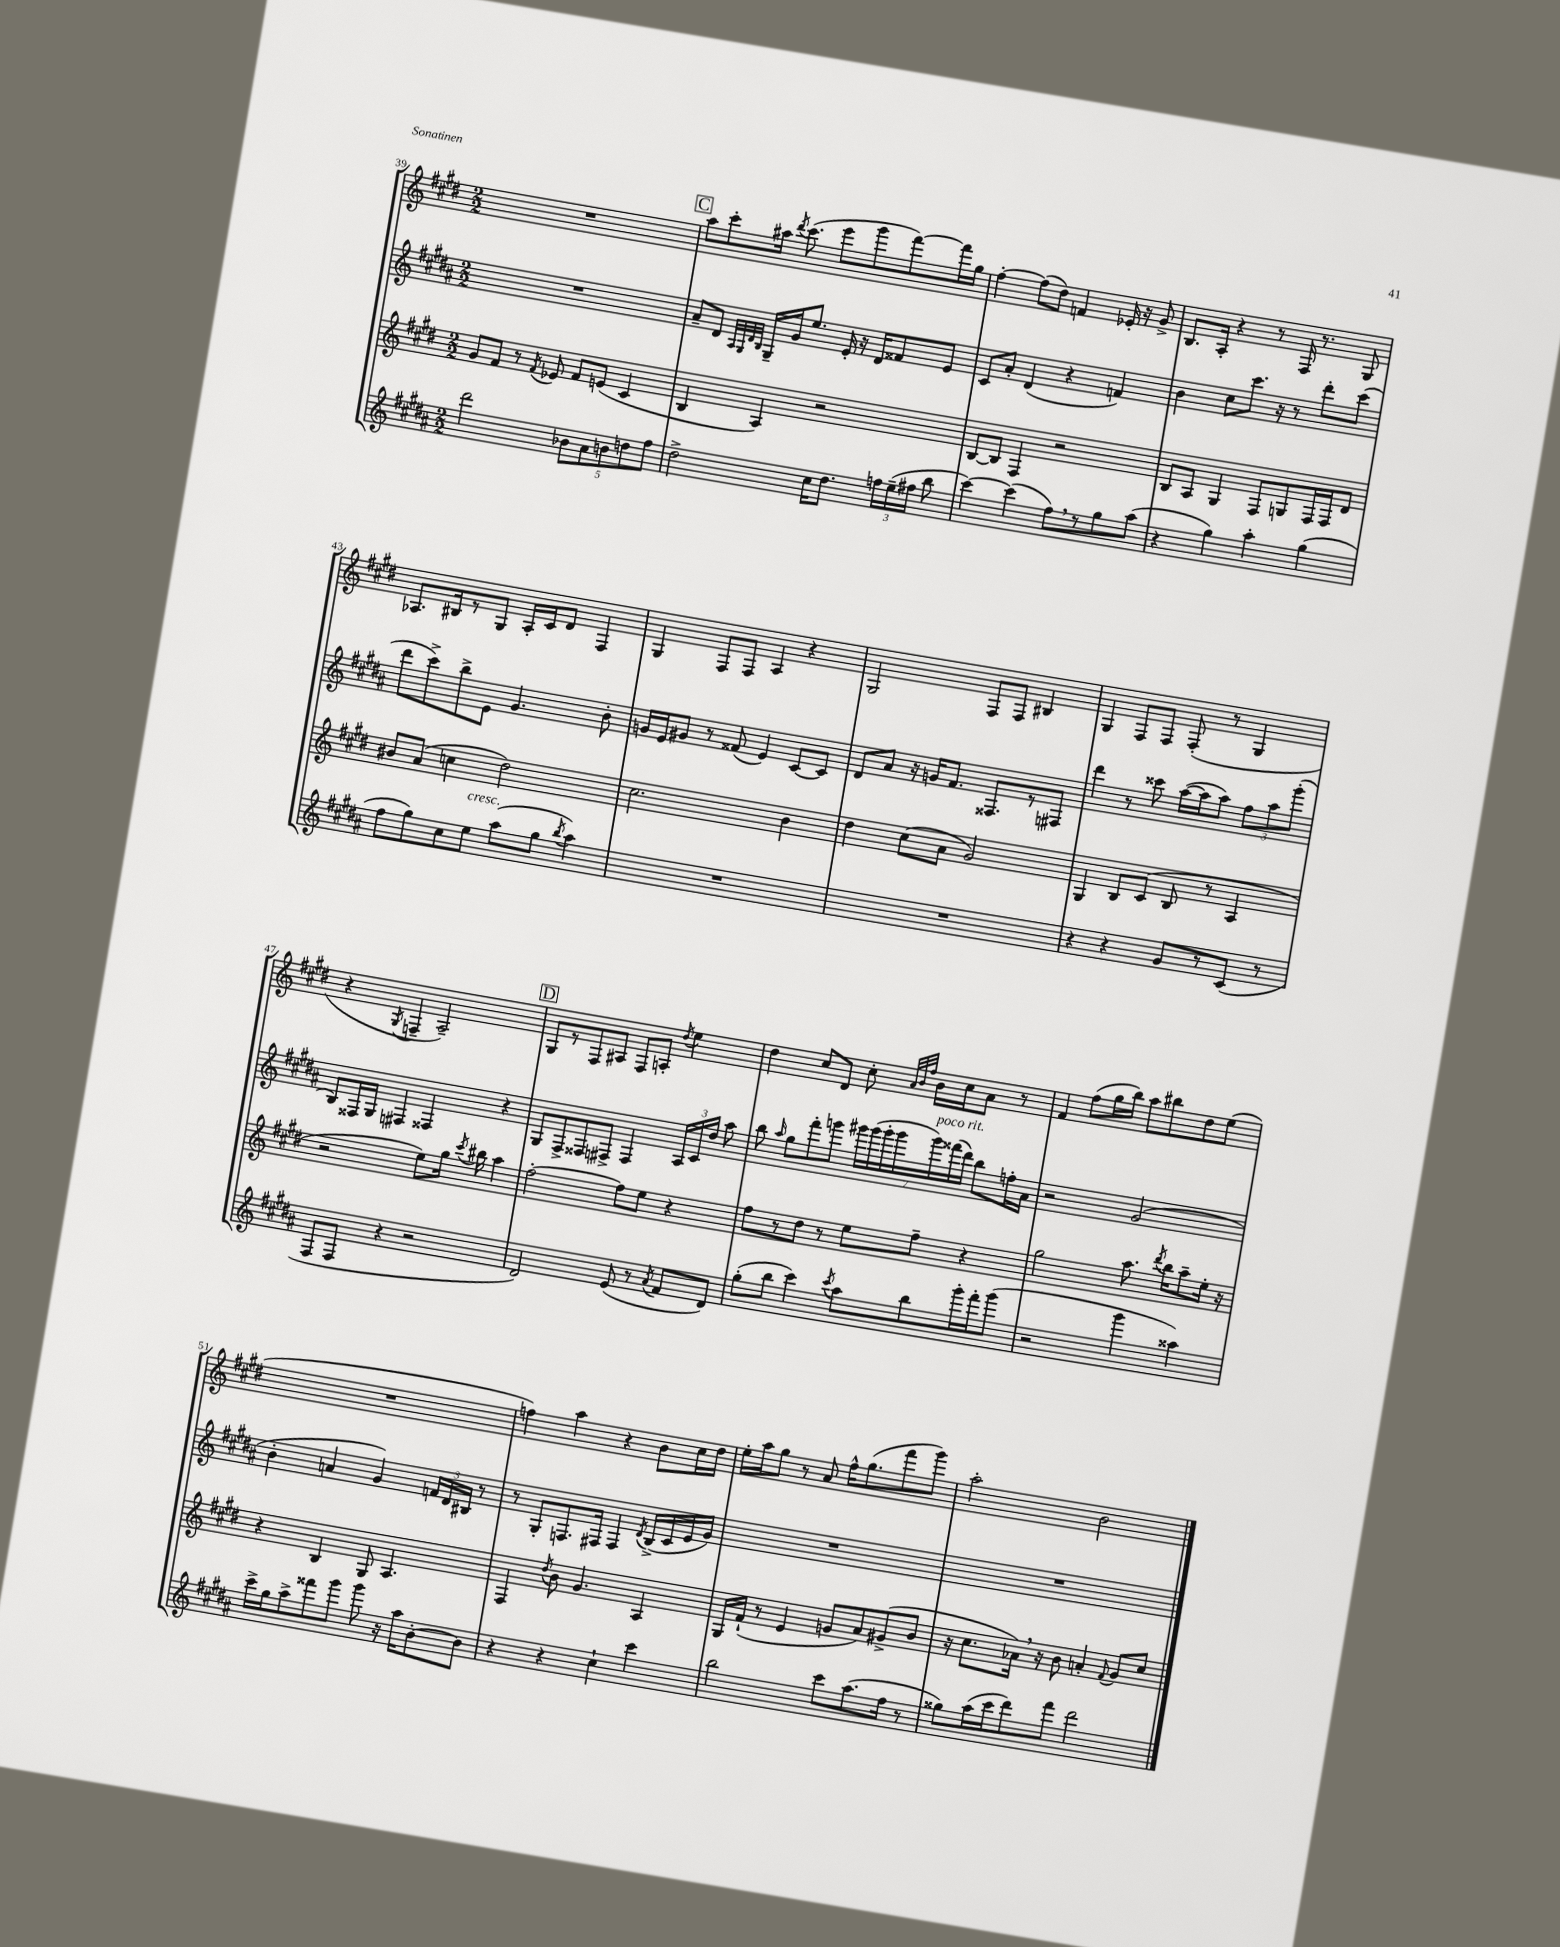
<<
\new StaffGroup <<
\new Staff = "s0" {
    \clef treble \key e \major \numericTimeSignature \time 2/2
    \autoBeamOff R1 |
    \mark \markup { \box "C" } a''8[ cis'''8-. ais''16] \acciaccatura { dis'''8 } cis'''8.( e'''8[ gis'''8 fis'''8~) fis'''16 gis''16] |
    fis''4~-. fis''8[( dis''8]) f'4 ees'16-. r16 gis'8-> |
    b8.[ a16]-. r4 r8 fis16 r8. gis8 |
    aes8.[ bis16 r8 gis8] aes16[-. cis'16 dis'8] fis4 |
    gis4 fis8[ fis8] a4 r4 |
    gis2 fis8[ fis8] bis4 |
    gis4 fis8[ fis8] fis8-.( r8 gis4 |
    r4 \acciaccatura { gis8 } f4-- a2--) |
    \mark \markup { \box "D" } gis8[ r8 fis8 ais8] fis8[ a8]-. \acciaccatura { dis''8 } e''4 |
    dis''4 cis''8[ dis'8] cis''8-. \grace { a'32[ b'32 fis''32] } b'16[ cis''16 a'8] r8 |
    fis'4 fis''8[( gis''16 b''16]) a''8[ bis''8 dis''8 e''8]( |
    R1 |
    f''4) a''4 r4 b'8[ cis''16 dis''16] |
    e''16[-. a''16 gis''8] r8 a'8 fis''16[-^ gis''8.( fis'''8 gis'''8]) |
    a''2-. b'2 \bar "|." |
}
\new Staff = "s1" {
    \clef treble \key b \major \numericTimeSignature \time 2/2
    \autoBeamOff R1 |
    \mark \markup { \box "C" } ais'8[-- dis'8] \grace { ais32[ gis32 dis'32 b32] } gis16[-- gis'16 e''8.] e'16-. r16 dis'16[ fisis'8 e'8] |
    cis'8[ ais'8]-. dis'4( r4 f'4) |
    b'4 cis''8[ cis'''8.] r16 r8 dis'''8[-. cis'''8]( |
    dis'''8[ cis'''8->) b''8-> e'8] gis'4. b'8-. |
    g'16[ e'16 gis'8] r8 fisis'8( e'4) cis'8[~ cis'8] |
    dis'8[ ais'8] r16 g'16[ fis'8.] fisis8.[ r8 fis8] |
    dis'''4 r8 cisis'''8 ais''16[~( ais''16 ais''8]) \tuplet 3/2 { fis''8[ ais''8 gis'''8]-.( } |
    b8[) fisis16 gis16] fis4 fisis4 r4 |
    \mark \markup { \box "D" } gis8[ fis8-> fisis8 fis8]-> fis4 \tuplet 3/2 { ais16[ cis'16 dis''16] } ais''8 |
    b''8 \grace { ais''16 } gis''8[ fis'''8-. g'''8] \tuplet 7/4 { gis'''16[ gis'''16( gis'''16-. gis'''16 gis'''16^\markup { \italic "poco rit." }) fisis'''16( dis'''16]) } b''8[ f''16-. ais'16] |
    r2 gis'2( |
    b'4-. a'4 gis'4) \tuplet 3/2 { f'16[ dis'16 bis16] } r8 |
    r8 gis8[-. f8. fis16] fis4 \acciaccatura { dis'8 } b16[->( cis'16 e'16 gis'16]) |
    R1 |
    R1 \bar "|." |
}
\new Staff = "s2" {
    \clef treble \key e \major \numericTimeSignature \time 2/2
    \autoBeamOff gis'8[ fis'8] r8 \acciaccatura { fis'8 } ees'8 fis'8[ e'8]( cis'4 |
    \mark \markup { \box "C" } b4 a4) r2 |
    b8[~ b8] fis4 r2 |
    b8[ a8] gis4 fis8[ g8 fis16 fis16 dis'8] |
    bis'8[ a'8]( c''4 dis''2) |
    cis''2. b'4 |
    dis''4 cis''8[( a'8] gis'2) |
    gis4 b8[ cis'8]( b8 r8 a4 |
    r2 e''8[) gis''16] \acciaccatura { cis'''8 } bis''16 a''4 |
    \mark \markup { \box "D" } fis''2~-. fis''8[ e''8] r4 |
    fis''8[ r8 dis''8] r8 e''8[ fis''8]-- r4 |
    gis''2 a''8. \acciaccatura { dis'''8 } b''16[ a''8-- e''16]-. r16 |
    r4 b4 gis8 a4. |
    fis4 \acciaccatura { dis''8 } b'8 gis'4. a4 |
    gis16[ fis'16]-!( r8 e'4 g'8[ a'8) gis'8->( b'8] |
    r16 cis''8.[ aes'16]) \breathe r16 b'8 a'4-. \appoggiatura { fis'8 } gis'8[ cis''8] \bar "|." |
}
\new Staff = "s3" {
    \clef treble \key b \major \numericTimeSignature \time 2/2
    \autoBeamOff dis'''2 \tuplet 5/4 { bes'8[ ais'8 b'8 d''8 fis''8] } |
    \mark \markup { \box "C" } dis''2-> cis''16[ dis''8.] \tuplet 3/2 { f''16[ e''16--( fis''16] } b''8 |
    cis'''4~) cis'''4( fis''8[) \breathe r8 gis''8 ais''8]( |
    r4 gis''4) ais''4-. gis''4( |
    fis''8[ gis''8) cis''8 e''8]^\markup { \italic "cresc." } ais''8[( gis''8] \acciaccatura { b''8 } ais''4) |
    R1 |
    R1 |
    r4 r4 gis'8[ r8 cis'8]( r8 |
    fis8[ fis8] r4 r2 |
    \mark \markup { \box "D" } dis'2) e'8( r8 \acciaccatura { ais'8 } fis'8[ dis'8]) |
    gis''8[-.( b''8] cis'''4) \acciaccatura { cis'''8 } ais''8[ b''8 gis'''16-. fis'''16-. gis'''8]( |
    r2 gis'''4 aisis''4) |
    cis'''16[-> gis''16 ais''8-> fisis'''8 gis'''8] gis'''8 r16 ais''16[ b'8~-. b'8] |
    r4 r4 cis''4-! cis'''4 |
    b''2 cis'''8[ ais''8.( fis''16] r8 |
    gisis''8[) ais''16( cis'''16 dis'''8) fis'''8] dis'''2 \bar "|." |
}
>>
>>
\layout { \context { \Score currentBarNumber = #39 } }
